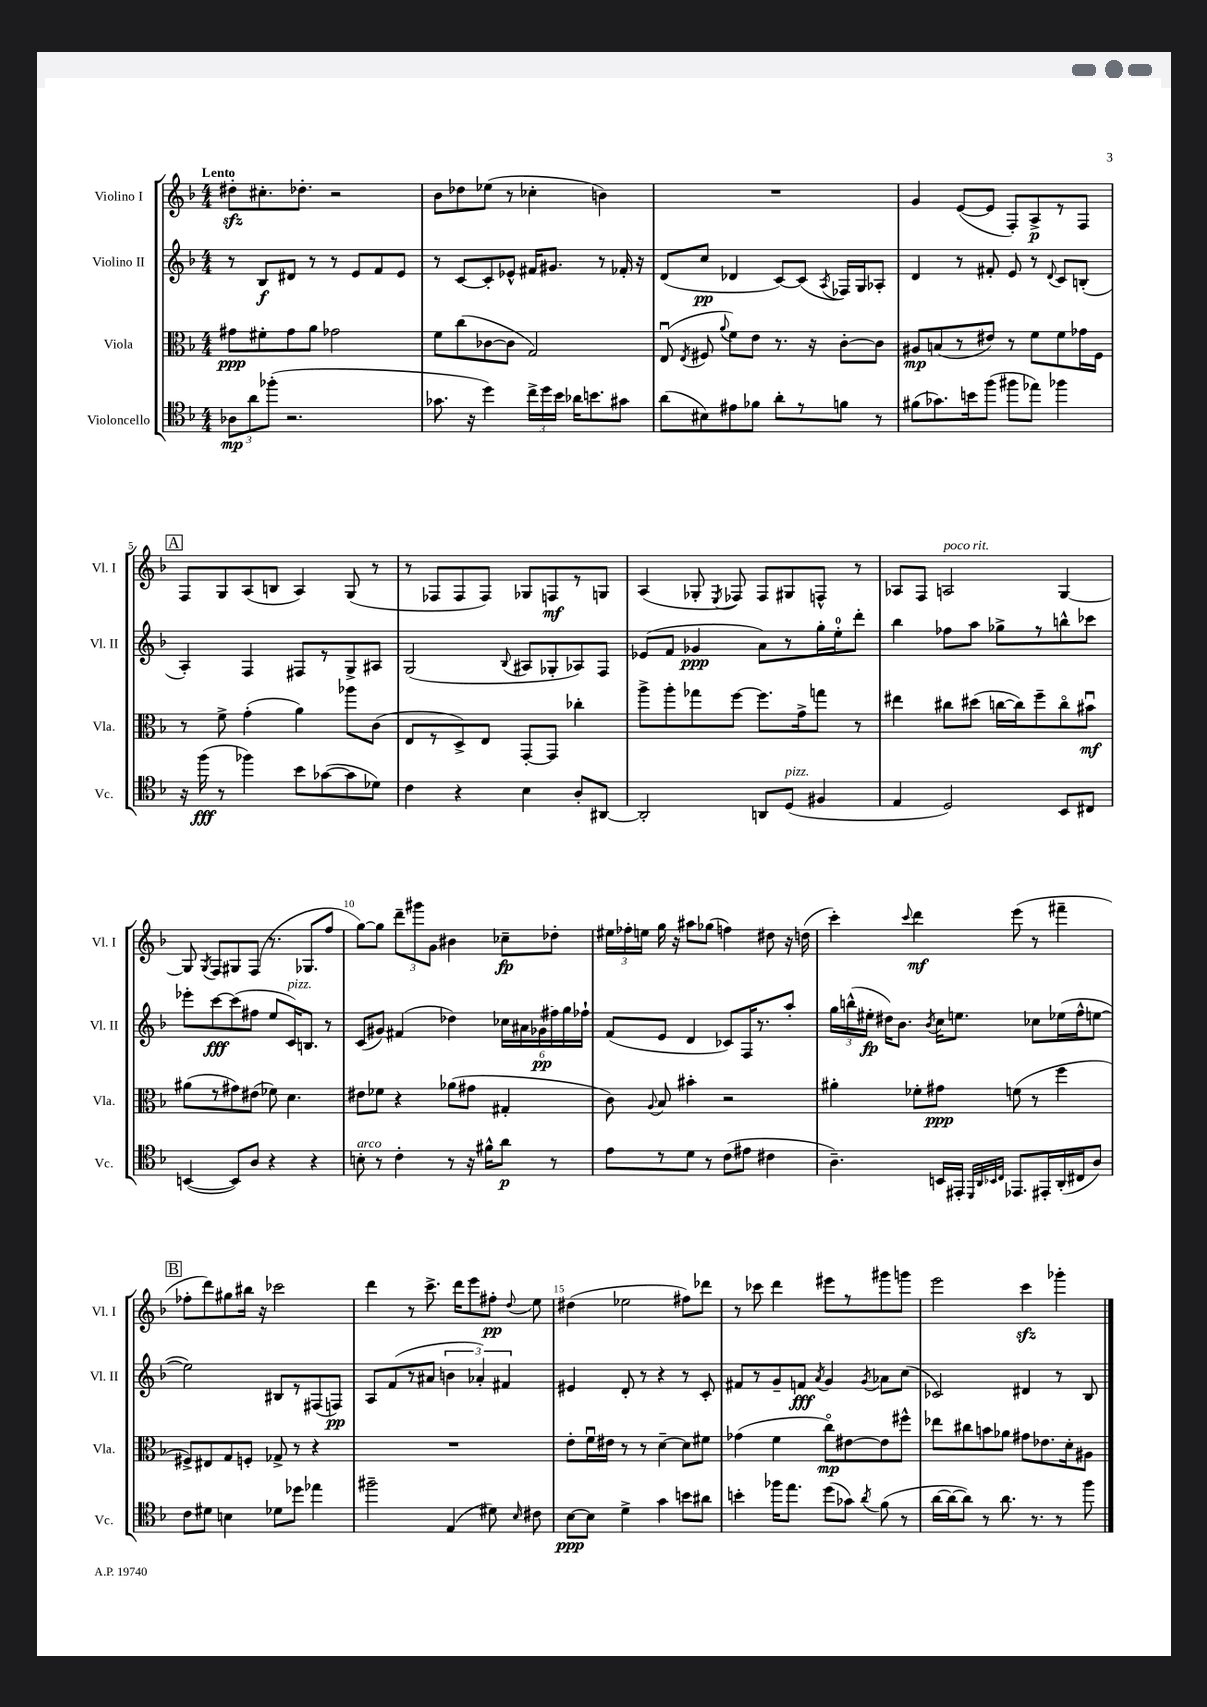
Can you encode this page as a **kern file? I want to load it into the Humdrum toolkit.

**kern	**dynam	**kern	**dynam	**kern	**dynam	**kern	**dynam
*part4	*part4	*part3	*part3	*part2	*part2	*part1	*part1
*staff4	*staff4	*staff3	*staff3	*staff2	*staff2	*staff1	*staff1
*I"Violoncello	*	*I"Viola	*	*I"Violino II	*	*I"Violino I	*
*I'Vc.	*	*I'Vla.	*	*I'Vl. II	*	*I'Vl. I	*
*clefC4	*	*clefC3	*	*clefG2	*	*clefG2	*
*k[b-]	*	*k[b-]	*	*k[b-]	*	*k[b-]	*
*M4/4	*	*M4/4	*	*M4/4	*	*M4/4	*
=1	=1	=1	=1	=1	=1	=1	=1
!	!	!	!	!	!	!LO:TX:a:B:t=Lento	!
12A-X\L	mp	8g#X\L	ppp	8r	.	8dd#Xzz'\L	.
12a\	.	.	.	.	.	.	.
.	.	8f#X'\	.	8B-/L	f	8.cc#X'\	.
(12ff-X'\J	.	.	.	.	.	.	.
2.r	.	8g#\	.	8d#X/J	.	.	.
.	.	.	.	.	.	8.dd-X'\J	.
.	.	8a\J	.	8r	.	.	.
.	.	2g-X\	.	8r	.	2r	.
.	.	.	.	8e/L	.	.	.
.	.	.	.	8f/	.	.	.
.	.	.	.	8e/J	.	.	.
=2	=2	=2	=2	=2	=2	=2	=2
8.g-X\	.	8f\L	.	8r	.	8b-\L	.
.	.	(8cc\	.	[8c/L	.	8dd-X\	.
16r	.	.	.	.	.	.	.
4dd\)	.	[8c-X\	.	8c'/]	.	(8ee-X\J	.
.	.	8c-\J]	.	8e-X^^/J	.	8r	.
24cc^\LL	.	2G/)	.	16f#X/KL	.	4cc-X'\	.
24dd\	.	.	.	.	.	.	.
.	.	.	.	8.g#X/J	.	.	.
24b-\JJ	.	.	.	.	.	.	.
16a-X\KL	.	.	.	.	.	.	.
8.bn\	.	.	.	.	.	.	.
.	.	.	.	8r	.	4bn\)	.
8g#X\J	.	.	.	16f-X'/	.	.	.
.	.	.	.	16r	.	.	.
=3	=3	=3	=3	=3	=3	=3	=3
(8a\L	.	(8Eu/	.	(8d/L	.	1r	.
.	.	8qE/	.	.	.	.	.
8B#X\)	.	8F#X/	.	8cc/J	pp	.	.
.	.	8qqa/	.	.	.	.	.
8e#X\	.	8f\L)	.	4d-X/	.	.	.
8f-X\J	.	8e\J	.	.	.	.	.
8a'\L	.	8.r	.	[8c/L)	.	.	.
8r	.	.	.	(8c/J]	.	.	.
.	.	16r	.	.	.	.	.
.	.	.	.	8qA/	.	.	.
8fn\J	.	[8c'\L	.	16F-X/LL)	.	.	.
.	.	.	.	16G/J	.	.	.
8r	.	8c\J]	.	8A-X'/J	.	.	.
=4	=4	=4	=4	=4	=4	=4	=4
(8f#X\L	.	8A#X/L	mp	4d/	.	4g/	.
8.g-X\)	.	(8Bn/	.	.	.	.	.
.	.	8r	.	8r	.	([8e/L	.
16bn\k	.	.	.	.	.	.	.
(8ff\J	.	8e#X/J)	.	8f#X'/	.	8e/J]	.
8ff#X\L	.	8r	.	8e/	.	8F'/L)	.
8ee-X\J)	.	8f\L	.	8r	.	8A^/	p
.	.	.	.	8qqd/	.	.	.
4ff-X\	.	8f\	.	8c/L	.	8r	.
.	.	16g-X\L	.	(8Bn'/J	.	8F/J	.
.	.	16F\JJ	.	.	.	.	.
!!LO:LB:g=z
!!LO:REH:place=s1:t=A
=5	=5	=5	=5	=5	=5	=5	=5
16r	.	8r	.	4A'/)	.	8F/L	.
(16ff\	fff	.	.	.	.	.	.
8r	.	8f^\	.	.	.	8G/	.
4ff-X\)	.	(4g'\	.	4F/	.	(8A/	.
.	.	.	.	.	.	8Bn/J	.
8b-\L	.	4a\)	.	8F#X/L	.	4A/)	.
([8g-X\	.	.	.	8r	.	.	.
8g-\]	.	8aa-X\L	.	8G^/	.	(8G/	.
8d-X\J)	.	(8c\J	.	8A#X/J	.	8r	.
=6	=6	=6	=6	=6	=6	=6	=6
4c\	.	8E/L	.	(2G/	.	8r	.
.	.	8r	.	.	.	8F-X/L	.
4r	.	8D^/)	.	.	.	8F-/	.
.	.	8E/J	.	.	.	8F-/J)	.
.	.	.	.	8qqB-/	.	.	.
4B-\	.	[8GG'/L	.	8A#X/L	.	8G-X/L	.
.	.	8GG/J]	.	8G-X'/	.	8Fn/	mf
8A'/L	.	4cc-X'\	.	8A-X/)	.	8r	.
[8AA#X/J	.	.	.	8F/J	.	8Gn/J	.
=7	=7	=7	=7	=7	=7	=7	=7
2AA#'/]	.	8aa^\L	.	(8e-X/L	.	(4A/	.
.	.	8aa'\	.	8f/J	.	.	.
.	.	8gg-X\	.	4g-X/	ppp	8G-X'/	.
.	.	.	.	.	.	8qE/	.
.	.	[8ff\J	.	.	.	8F-X/)	.
8AAn/L	.	8.ff\L]	.	8a\L)	.	8F-/L	.
!LO:TX:a:i:t=pizz.	!	!	!	!	!	!	!
(8D/J	.	.	.	8r	.	8G#X/	.
.	.	16g^\k	.	.	.	.	.
4F#X/	.	8ggn\J	.	16gg'\L	.	8Fn^^/J	.
.	.	.	.	16ee'\J	.	.	.
.	.	8r	.	8ddd'\J	.	8r	.
=8	=8	=8	=8	=8	=8	=8	=8
4E/	.	4ee#X\	.	4bb-\	.	8A-X/L	.
.	.	.	.	.	.	8F/J	.
!	!	!	!	!	!	!LO:TX:a:i:t=poco rit.	!
2D/)	.	8cc#X\L	.	8ff-X\L	.	2An/	.
.	.	(8dd#X\J	.	8aa\J	.	.	.
.	.	[16ccn\LL	.	8gg-X^\L	.	.	.
.	.	16cc\J])	.	.	.	.	.
.	.	8ff~\	.	8r	.	.	.
8BB-/L	.	8cc\	.	8bbn^^\	.	[4G/	.
8C#X/J	.	8b#Xu\J	mf	8ccc-X\J	.	.	.
!!LO:LB:g=z
=9	=9	=9	=9	=9	=9	=9	=9
([4BBn/	.	(8a#X\L	.	8eee-X'\L	.	8G/]	.
.	.	.	.	.	.	8qG/	.
.	.	8r	.	[8ccc\	fff	8F/L	.
8BB/L])	.	8g#X\)	.	(8ccc\]	.	8G#X/	.
8A/J	.	(8e#X\J	.	8ff#X\J	.	(8F/J	.
4r	.	8f-X\)	.	8ee/L	.	8.r	.
!	!	!	!	!LO:TX:a:i:t=pizz.	!	!	!
.	.	4.d\	.	16c/K)	.	.	.
.	.	.	.	8.Bn/J	.	8.G-X/L	.
4r	.	.	.	.	.	.	.
.	.	.	.	8r	.	8ff/J	.
=10	=10	=10	=10	=10	=10	=10	=10
!LO:TX:a:i:t=arco	!	!	!	!	!	!	!
8Bn'\	.	8e#X\L	.	(8c/L	.	[8gg\L)	.
8r	.	8f-X\J	.	8g#X/J)	.	8gg\J]	.
4c'\	.	4r	.	(4f#X/	.	12ddd~\L	.
.	.	.	.	.	.	12ggg#X\	.
.	.	.	.	.	.	12g\J	.
8r	.	(8a-X\L	.	4dd-X\)	.	4b#X\	.
16r	.	8g#X\J	.	.	.	.	.
16f#X^^\KL	.	.	.	.	.	.	.
8a\J	p	4G#X'/	.	24cc-X\LL	.	8cc-X~\L	fp
.	.	.	.	24a#X\	.	.	.
.	.	.	.	(24g-X\	pp	.	.
8r	.	.	.	24ff#X\)	.	8dd-X'\J	.
.	.	.	.	24gg\	.	.	.
.	.	.	.	24ff-X`\JJ	.	.	.
=11	=11	=11	=11	=11	=11	=11	=11
8e\L	.	8c\)	.	(8f/L	.	24ee#X\LL	.
.	.	.	.	.	.	24ff-X'\	.
.	.	.	.	.	.	24een\JJ	.
.	.	8qqA/	.	.	.	.	.
8r	.	8B-/	.	8e/J	.	16gg\	.
.	.	.	.	.	.	16r	.
8d\J	.	4b#X'\	.	4d/	.	8aa#X\L	.
8r	.	.	.	.	.	(8gg-X\J	.
(8c\L	.	2r	.	8c-X/L)	.	4ffn\)	.
8e#X\J	.	.	.	16F/K	.	.	.
.	.	.	.	8.r	.	.	.
4c#X\	.	.	.	.	.	8dd#X\	.
.	.	.	.	8aa'/J	.	16r	.
.	.	.	.	.	.	(16ddn\	.
=12	=12	=12	=12	=12	=12	=12	=12
4.A~\)	.	4a#X'\	.	24gg\LL	.	4ccc'\)	.
.	.	.	.	(24bbn^^\	.	.	.
.	.	.	.	24ee#X'\JJ	fp	.	.
.	.	.	.	16dd#X\KL)	.	.	.
.	.	.	.	8.b-\J	.	.	.
.	.	.	.	.	.	8qqccc/	.
.	.	8f-X'\L	.	.	.	4ddd\	mf
.	.	.	.	8qb-/	.	.	.
16BBn/LL	.	8g#X\J	ppp	16cc\KL	.	.	.
16EE#X'/JJ	.	.	.	8.een\J	.	.	.
32qqDD/LLL	.	.	.	.	.	.	.
32qqAA/	.	.	.	.	.	.	.
32qqBB-X/	.	.	.	.	.	.	.
32qqC/JJJ	.	.	.	.	.	.	.
8.EE-X/L	.	(8fn\	.	.	.	(8eee\	.
.	.	8r	.	8cc-X\L	.	8r	.
16EE#X'/L	.	.	.	.	.	.	.
(16AA'/	.	4ff\	.	(16ee-X\L	.	4fff#X~\	.
16C#X/J	.	.	.	16ff^^\J	.	.	.
8A/J)	.	.	.	[8een\J	.	.	.
!!LO:LB:g=z
!!LO:REH:place=s1:t=B
=13	=13	=13	=13	=13	=13	=13	=13
8c\L	.	8F#X^/L)	.	2ee\])	.	8ff-X'\L	.
8d#X\J	.	8E#X/	.	.	.	8ddd\)	.
4Bn\	.	8G/	.	.	.	8gg#X\	.
.	.	8Fn'/J	.	.	.	16bb#X\Jk	.
.	.	.	.	.	.	16r	.
8d-X\L	.	8G-X^/	.	8B#X/L	.	2ccc-X\	.
8dd-X\J	.	8r	.	8r	.	.	.
4ee-X\	.	4r	.	(8F#X/	.	.	.
.	.	.	.	8Fn/J)	pp	.	.
=14	=14	=14	=14	=14	=14	=14	=14
2ff#X~\	.	1r	.	8A/L	.	4ddd\	.
.	.	.	.	(8f/	.	.	.
.	.	.	.	8r	.	8r	.
.	.	.	.	8a#X/J	.	8.ccc^\	.
(4E/	.	.	.	6bn\	.	.	.
.	.	.	.	.	.	16ddd\KL	.
.	.	.	.	.	.	8eee\	.
.	.	.	.	6a-X'/)	.	.	.
8d#X\)	.	.	.	.	.	8ff#X'\J	pp
.	.	.	.	6f#X/	.	.	.
16qqB-/	.	.	.	.	.	8qqdd/	.
8c#X\	.	.	.	.	.	8ee\	.
=15	=15	=15	=15	=15	=15	=15	=15
[8B-\L	ppp	8e'\L	.	4e#X/	.	(4dd#X\	.
8B-\J]	.	16fu\L	.	.	.	.	.
.	.	16e#X\JJ	.	.	.	.	.
4d^\	.	8r	.	8d'/	.	2ee-X\	.
.	.	8r	.	8r	.	.	.
4g\	.	[4d~\	.	4r	.	.	.
8bn\L	.	8d\L]	.	8r	.	8ff#X\L)	.
8a#X\J	.	8f#X\J	.	8c'/	.	8ddd-X\J	.
=16	=16	=16	=16	=16	=16	=16	=16
4bn'\	.	(4g-X\	.	8f#X/L	.	8r	.
.	.	.	.	8r	.	8ccc-X\	.
16ff-X\KL	.	4f\	.	8g~/	.	4ddd\	.
8.ee\J	.	.	.	.	.	.	.
.	.	.	.	8fn/J	fff	.	.
.	.	.	.	8qa/	.	.	.
(8dd\L	.	8cc\L)	mp	4g/	.	8eee#X\L	.
8g-X\J)	.	[8e#X\	.	.	.	8r	.
8qa/	.	.	.	8qg/	.	.	.
(8f\	.	8e#\]	.	8a-X\L	.	8ggg#X\	.
8r	.	8ff#X^^\J	.	(8cc\J	.	8gggn\J	.
=17	=17	=17	=17	=17	=17	=17	=17
[16a\LL	.	8ee-X\L	.	2c-X/)	.	2eee\	.
16a\J_	.	.	.	.	.	.	.
8a\J])	.	8cc#X\	.	.	.	.	.
8r	.	8bn\	.	.	.	.	.
8.a\	.	8a-X\J	.	.	.	.	.
.	.	8g#X\L	.	4d#X/	.	4ccczz\	.
8.r	.	.	.	.	.	.	.
.	.	8.e-X\	.	.	.	.	.
8r	.	.	.	8r	.	4ggg-X'\	.
.	.	16d'\k	.	.	.	.	.
8ff\	.	8A#X\J	.	8B-/	.	.	.
==	==	==	==	==	==	==	==
*-	*-	*-	*-	*-	*-	*-	*-
